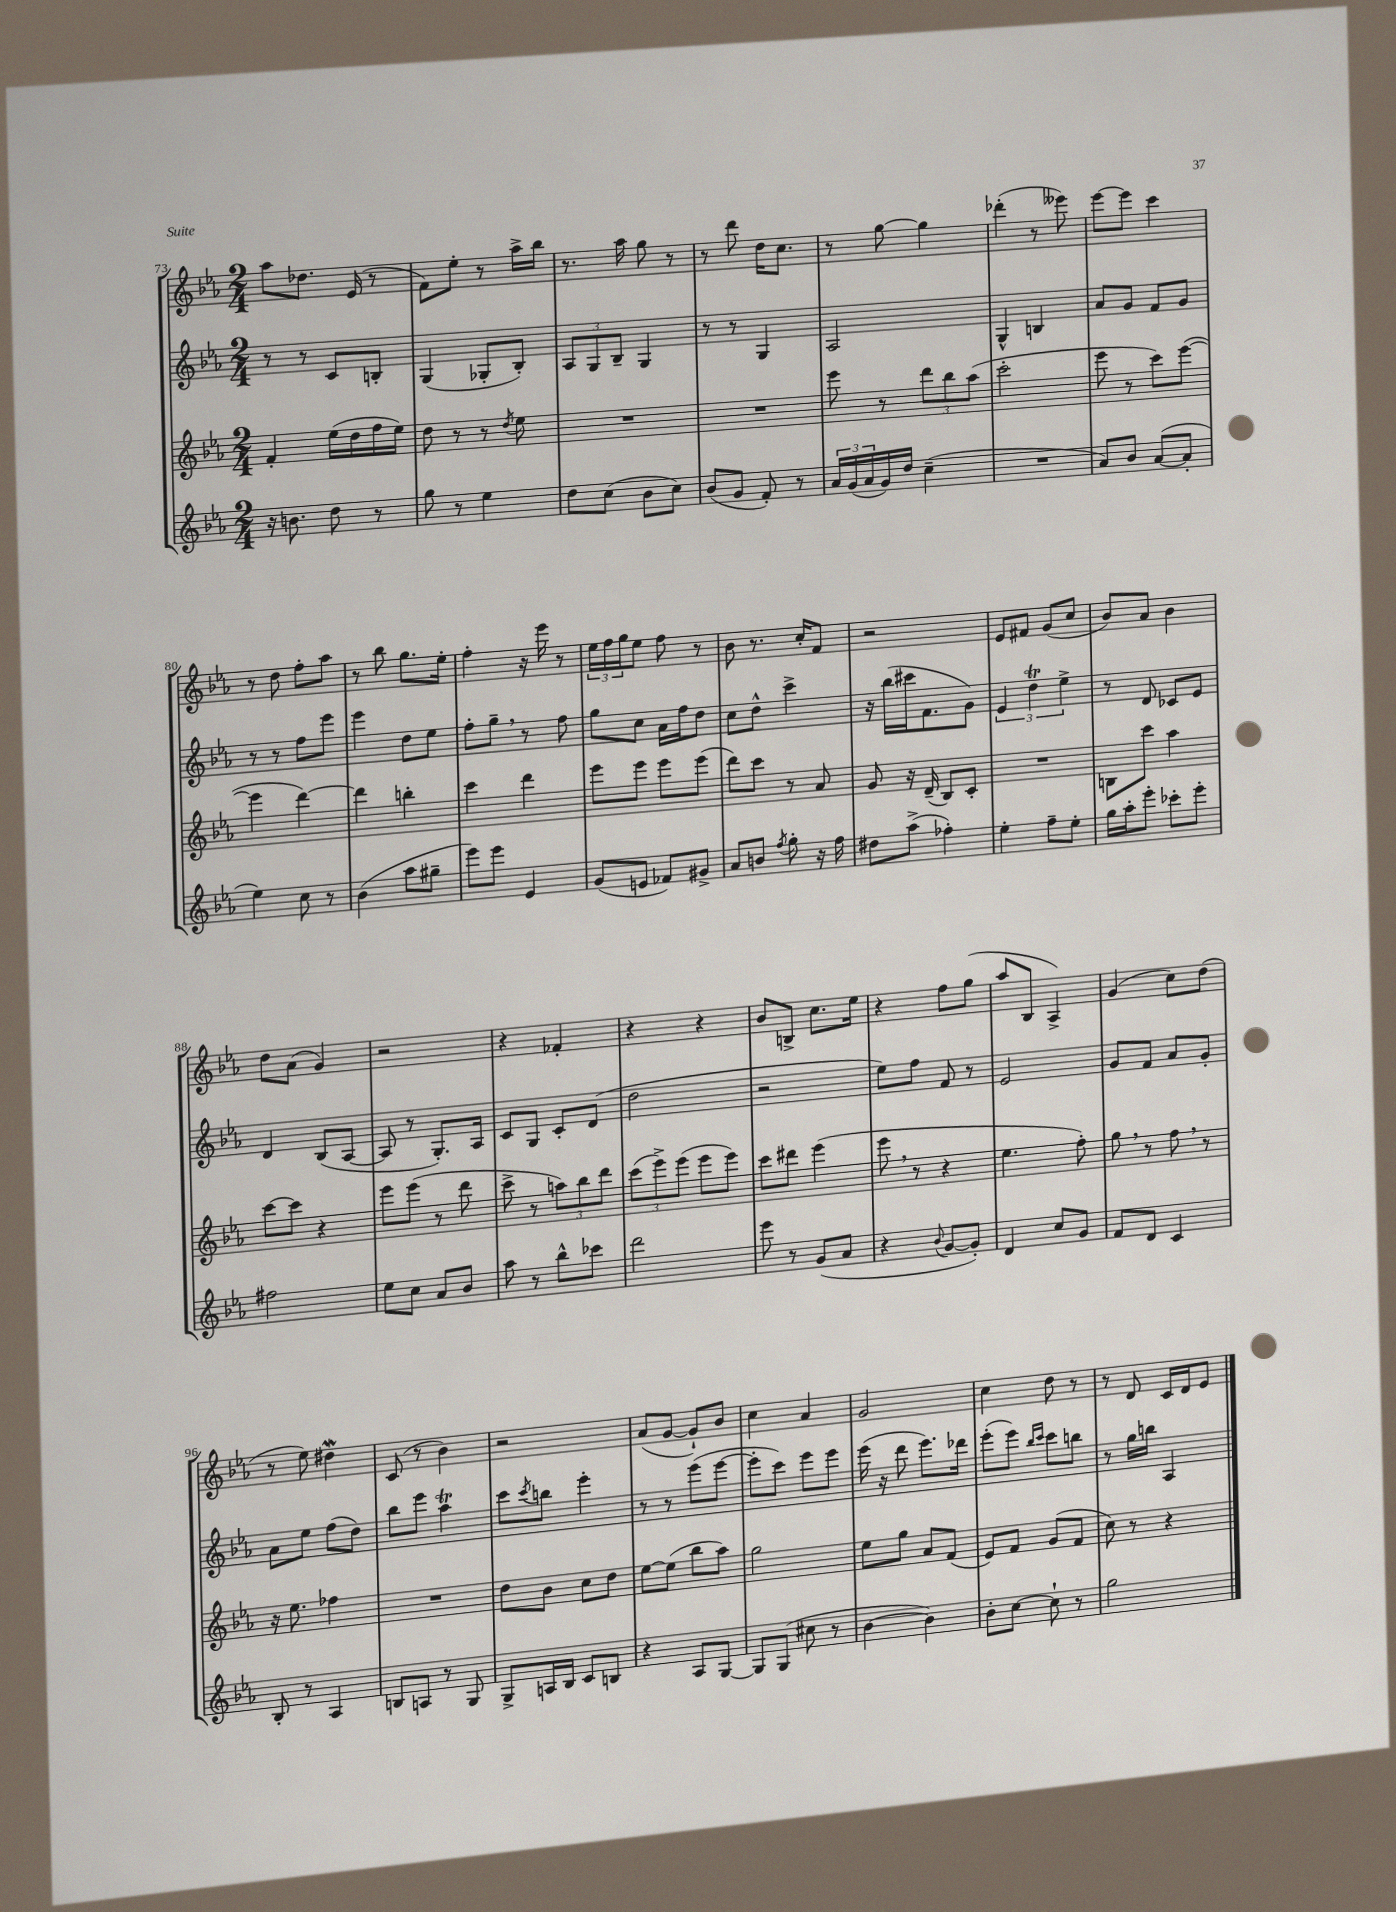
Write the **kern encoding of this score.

**kern	**kern	**kern	**kern
*part4	*part3	*part2	*part1
*staff4	*staff3	*staff2	*staff1
*clefG2	*clefG2	*clefG2	*clefG2
*k[b-e-a-]	*k[b-e-a-]	*k[b-e-a-]	*k[b-e-a-]
*M2/4	*M2/4	*M2/4	*M2/4
=73	=73	=73	=73
16r	4f'/	8r	8aa-\L
8.bn\	.	.	.
.	.	8r	8.dd-X\J
8dd\	(16ee-\LL	8c/L	.
.	16dd\	.	(16e-/
8r	16ff\	8Bn'/J	8r
.	16ee-\JJ)	.	.
=74	=74	=74	=74
8gg\	8dd\	(4G/	8f\L)
8r	8r	.	8ee-'\J
4ee-\	8r	8G-X'/L	8r
.	8qdd/	.	.
.	8ee-\	8B-'/J)	16aa-^\LL
.	.	.	16bb-\JJ
=75	=75	=75	=75
8dd\L	2r	12A-/L	8.r
.	.	12G/	.
(8cc\J	.	.	.
.	.	12B-~/J	.
.	.	.	16aa-\
8b-\L	.	4G/	8gg\
8cc\J)	.	.	8r
=76	=76	=76	=76
(8b-/L	2r	8r	8r
8g/J	.	8r	8ddd\
8f'/)	.	4G/	16dd\KL
.	.	.	8.cc\J
8r	.	.	.
=77	=77	=77	=77
24a-/LL	8eee-\	2A-/	8r
(24g/	.	.	.
24a-/	.	.	.
16g/)	8r	.	[8gg\
16dd/JJ	.	.	.
(4cc~\	12ddd\L	.	4gg\]
.	12bb-\	.	.
.	(12aa-\J	.	.
=78	=78	=78	=78
2r	2ccc'\	4G^^/	(4ddd-X'\
.	.	4Bn/	8r
.	.	.	8eee--X\)
=79	=79	=79	=79
8a-/L)	8eee-\	8a-/L	[8eee-\L
8b-/J	8r	8g/J	8eee-\J]
([8a-/L	8ccc\L)	8f/L	4ccc\
8a-'/J]	([8eee-\J	8g/J	.
!!LO:LB:g=z
=80	=80	=80	=80
4ee-\)	4eee-\]	8r	8r
.	.	8r	8dd\
8cc\	[4ddd\)	8ff\L	8ff'\L
8r	.	8eee-\J	8aa-\J
=81	=81	=81	=81
(4b-\	4ddd\]	4eee-\	8r
.	.	.	8bb-\
8aa-\L	4bbn'\	8dd\L	8.gg\L
8gg#X~\J	.	8ee-\J	.
.	.	.	16ee-'\Jk
=82	=82	=82	=82
8eee-\L)	4ccc\	8ff'\L	4ff'\
8eee-\J	.	8gg~,\J	.
4e-/	4ddd\	8r	16r
.	.	.	16eee-\
.	.	8ff\	8r
=83	=83	=83	=83
(8g/L	8eee-\L	8gg\L	24ee-\LL
.	.	.	24ff\
.	.	.	24gg\J
8en/J	8eee-\J	8cc\J	8ee-\J
8f-X/L)	8eee-\L	16a-\LL	8ff\
.	.	16ff\J	.
8g#X^/J	(8eee-\J	8dd\J	8r
=84	=84	=84	=84
8a-/L	8ddd\L)	8cc\L	8b-\
8bn/J	8ccc\J	8dd^^\J	8.r
8qff/	.	.	.
8gg'\	8r	4ccc^\	.
.	.	.	16cc'/KL
16r	8a-/	.	8f/J
16ff\	.	.	.
=85	=85	=85	=85
8dd#X\L	8g/	16r	2r
.	.	(16bb-\LL	.
(8aa-^\J	16r	16ccc#X\J	.
.	(16d~/	8.f\	.
4ff-X'\)	8B-/L)	.	.
.	8c'/J	8g\J)	.
=86	=86	=86	=86
4ee-'\	2r	6e-/	8e-/L
.	.	.	8f#X/J
.	.	6ddt\	.
8ff~\L	.	.	(8g/L
.	.	6ee-^\	.
8ee-'\J	.	.	8cc/J
=87	=87	=87	=87
16gg\LL	8Bn\L	8r	8b-/L)
16aa-'\J	.	.	.
8eee-'\J	8ccc\J	8d/	8a-/J
8ccc-X'\L	4aa-\	8c-X/L	4b-\
8eee-'\J	.	8e-/J	.
!!LO:LB:g=z
=88	=88	=88	=88
2ff#X\	[8ccc\L	4d/	8dd\L
.	8ccc\J]	.	(8a-\J
.	4r	(8B-/L	4g/)
.	.	[8A-/J	.
=89	=89	=89	=89
8ee-\L	8eee-\L	8A-/]	2r
8cc\J	(8eee-\J	8r	.
8a-/L	8r	8.G'/L)	.
8b-/J	8ddd\	.	.
.	.	16A-/Jk	.
=90	=90	=90	=90
8aa-\	8ccc^\	8c/L	4r
8r	8r	8G/J	.
8bb-^^\L	12aan\L)	8c'/L	4f-X'/
.	12bb-\	.	.
8ccc-X\J	.	(8d/J	.
.	12ddd\J	.	.
=91	=91	=91	=91
2ddd\	(12ccc\L	2dd\	4r
.	12eee-^\)	.	.
.	(12eee-\J	.	.
.	8eee-\L	.	4r
.	8eee-\J)	.	.
=92	=92	=92	=92
8eee-\	8ccc\L	2r	8b-/L
8r	8ddd#X\J	.	8Bn^/J
(8g/L	(4eee-\	.	8.cc\L
8a-/J	.	.	.
.	.	.	16ee-\Jk
=93	=93	=93	=93
4r	8eee-,\	8ee-\L)	4r
.	8r	8ff\J	.
8qqb-/	.	.	.
[8g/L	4r	8f/	8ff\L
8g'/J])	.	8r	(8gg\J
=94	=94	=94	=94
4d/	4.ee-\	2e-/	8aa-/L
.	.	.	8B-/J
8cc/L	.	.	4A-^/)
8g/J	8ff'\)	.	.
=95	=95	=95	=95
8f/L	8gg,\	8g/L	(4g/
8d/J	8r	8f/J	.
4c/	8ff,\	8a-/L	8cc\L)
.	8r	8g'/J	(8dd\J
!!LO:LB:g=z
=96	=96	=96	=96
8B-'/	16r	8a-\L	8r
.	8.ee-\	.	.
8r	.	8ee-\J	8ee-\)
4A-/	4ff-X\	(8ff\L	4dd#XW\
.	.	8dd\J)	.
=97	=97	=97	=97
8Bn/L	2r	8bb-\L	(8c/
8An/J	.	8eee-\J	8r
8r	.	4aa-T\	4b-\)
8G/	.	.	.
=98	=98	=98	=98
8G^/L	8dd\L	8ccc\L	2r
.	.	8qccc/	.
16An/L	8b-\J	8bbn\J	.
16B-/JJ	.	.	.
8c/L	8cc\L	4eee-'\	.
8Bn/J	8dd\J	.	.
=99	=99	=99	=99
4r	[8ee-\L	8r	(8a-/L
.	(8ee-\J]	8r	[8g/J
8A-/L	8bb-\L	(8eee-\L	8g`/L])
[8G/J	8aa-\J)	[8eee-\J	8b-/J
=100	=100	=100	=100
8G/L]	2gg\	8eee-'\L]	4cc\
(8G/J	.	8ccc\J)	.
8cc#X\	.	8eee-\L	4a-/
8r	.	8eee-\J	.
=101	=101	=101	=101
[4b-\	8ee-\L	(16eee-\	2g/
.	.	16r	.
.	8gg\J	8ddd\	.
4b-\])	8a-/L	8.eee-\L)	.
.	(8f/J	.	.
.	.	16ddd-X\Jk	.
=102	=102	=102	=102
8b-'\L	8e-/L)	(8eee-'\L	4cc\
[8cc\J	8f/J	8eee-\J)	.
.	.	16qqbb-/LL	.
.	.	16qqccc/JJ	.
8cc`\]	(8g/L	8ccc\L	8dd\
8r	8f/J	8bbn\J	8r
=103	=103	=103	=103
2gg\	8cc\)	8r	8r
.	8r	16gg\LL	8d/
.	.	16bbn\JJ	.
.	4r	4A-/	16c/LL
.	.	.	16d/J
.	.	.	8e-/J
==	==	==	==
*-	*-	*-	*-
